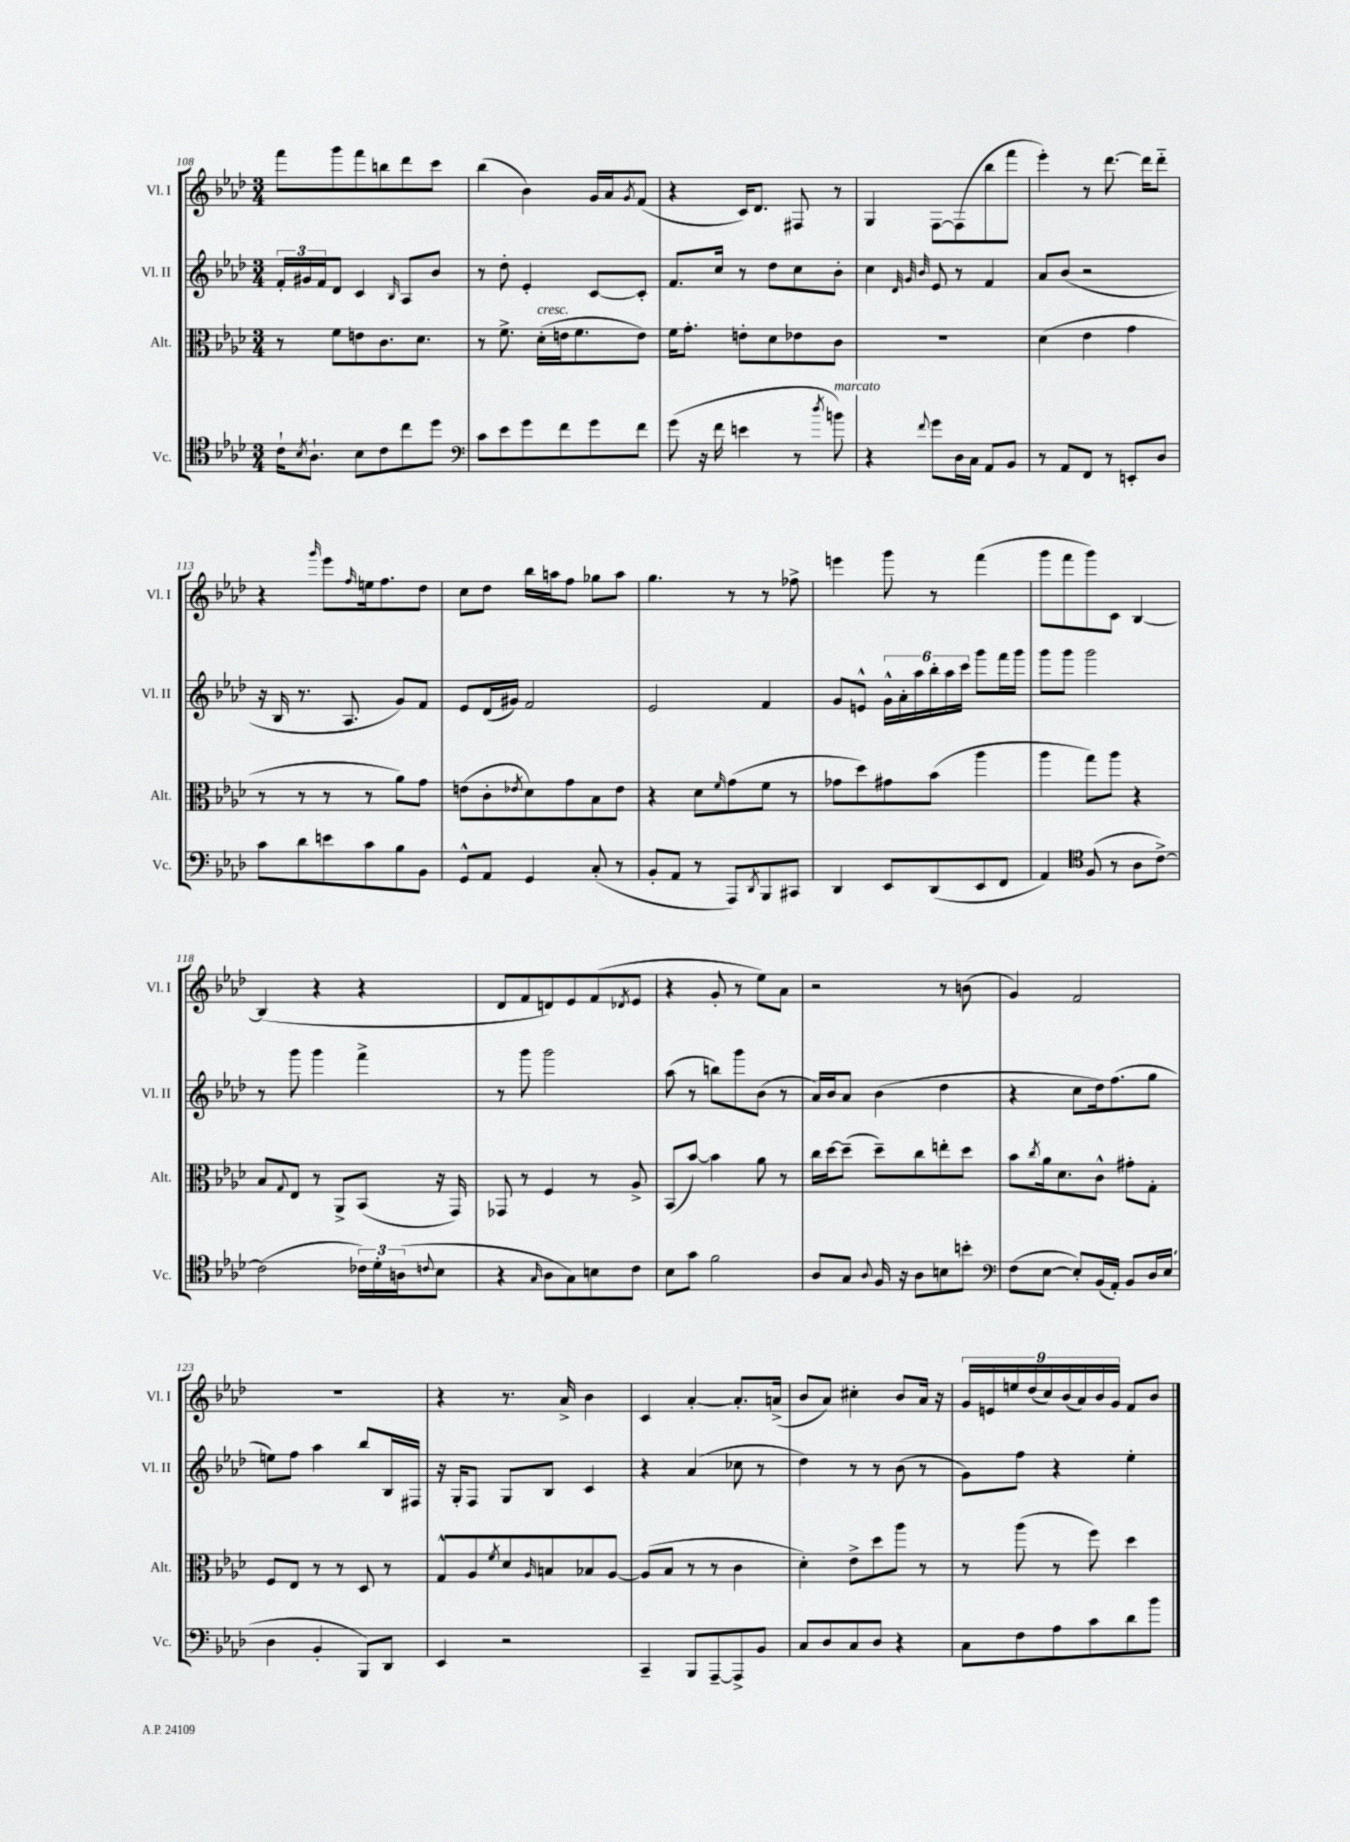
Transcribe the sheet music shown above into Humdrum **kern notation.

**kern	**kern	**kern	**kern
*staff4	*staff3	*staff2	*staff1
*clefC4	*clefC3	*clefG2	*clefG2
*k[b-e-a-d-]	*k[b-e-a-d-]	*k[b-e-a-d-]	*k[b-e-a-d-]
*M3/4	*M3/4	*M3/4	*M3/4
16c`\LK	8r	24f'/LL	8fff\L
.	.	24g#/	.
8qB-/	.	.	.
8.A-`\J	.	.	.
.	.	24f/J	.
.	8f\L	8d-/J	8ggg\
8B-\L	8e\	4c/	8fff\
8c\	8.c\	.	8bb\
.	.	16qqB-/	.
8cc\	.	8A-/L	8ddd-\
.	8.d-\J	.	.
8dd-\J	.	8b-/J	8ccc\J
=	=	=	=
*clefF4	*	*	*
8c\L	8r	8r	(4bb-\
8e-\	8.f^\	8dd-'\	.
8g\	.	4e-'/	4b-\)
.	(16d-'\LL	.	.
8f\	16e\J	.	.
.	8.f\	.	.
8g\	.	[8c/L	16g/LL
.	.	.	16a-/J
.	.	.	8qg/
8f\J	8e\J)	8c'/]J	(8f/J
=	=	=	=
(8g\	16f\LK	8.f/L	4r
.	8.g'\J	.	.
16r	.	.	.
16f\	.	16cc/Jk	.
4e\	8e'\L	8r	16c/LK)
.	.	.	8.d-/J
.	8d-\	8dd-\L	.
8r	8e-\	8cc\	8F#/
8qdd-/	.	.	.
8b\)	8c\J	8b-'\J	8r
=	=	=	=
4r	2.r	4cc\	4G/
.	.	32qqd-/	.
.	.	32qqg/	.
8qqf/	.	32qqb-/	.
8g\L	.	8e-/	[8F\L
16D-\L	.	8r	(8F\]
16C\JJ	.	.	.
8AA-/L	.	4f/	8bb-\
8BB-/J	.	.	8fff\J
=	=	=	=
8r	(4d-\	8a-/L	4eee-'\)
8AA-/L	.	(8b-/J	.
8FF/J	4e-\	2r	8r
8r	.	.	[8.ddd-\
8EE'/L	4g\	.	.
.	.	.	16ddd-\]LK
8D-/J	.	.	8ddd-'~\J
=	=	=	=
8c\L	8r	16r	4r
.	.	16B-/	.
8d-\	8r	8.r	.
.	.	.	16qqggg/
8e\	8r	.	8eee-\L
.	.	8.A-/	.
.	.	.	16qqff/
8c\	8r	.	16ee\k
.	.	.	8.ff\
8B-\	8a-\L)	8g/L)	.
8BB-\J	8g\J	8f/J	8dd-\J
=	=	=	=
8GG^^/L	(8e\L	8e-/L	8cc\L
8AA-/J	8c'\	(16d-/L	8dd-\J
.	.	16g#/JJ)	.
.	8qe-/	.	.
4GG/	8d-\)	2f/	16bb-\LL
.	.	.	16aa\J
.	8g\	.	8ff\J
(8C'/	8B-\	.	8gg-\L
8r	8e-\J	.	8aa\J
=	=	=	=
8BB-'/L	4r	2e-/	4.gg\
8AA-/J	.	.	.
8r	8d-\L	.	.
.	16qqf/	.	.
8AAA-/L)	(8g\	.	8r
8qDD-/	.	.	.
8BBB-/	8f\J	4f/	8r
8CC#/J	8r	.	8ff-^\
=	=	=	=
4DD-/	8g-\L	8g/L	4eee\
.	8dd-\)	8e^^/J	.
8EE-/L	8g#\	24g^^\LL	8ggg\
.	.	24a-'\	.
.	.	24aa-\	.
(8DD-/	(8b-\J	24bb-'\	8r
.	.	24aa-\	.
.	.	24ccc\JJ	.
8EE-/	4aa-\	8ggg\L	(4fff\
8FF/J	.	16fff\L	.
.	.	16ggg\JJ	.
=	=	=	=
4AA-/)	4aa-\	8ggg\L	8ggg\L
.	.	8ggg\J	8fff\
*clefC4	*	*	*
(8F/	8gg\L)	2ggg\	8ggg\)
8r	8aa-\J	.	8c\J
8A-\L	4r	.	[4B-/
[8c^\J)	.	.	.
=	=	=	=
(2c\]	8B-/L	8r	(4B-/]
.	8qqG/	.	.
.	8E-/J	8ggg\	.
.	8r	4ggg\	4r
.	8AA-^/L	.	.
24c-\LL)	(8BB-/J	4fff^\	4r
24d-'\	.	.	.
(24A\J	.	.	.
8qqc/	.	.	.
8B-\J	16r	.	.
.	16GG/)	.	.
=	=	=	=
4r	8GG-/	8r	8d-/L
.	8r	8ggg\	8f/
16qqG/	.	.	.
8A-\L	4F/	2ggg\	8d/)
8G\)	.	.	8e-/
8B\	8r	.	(8f/
.	.	.	8qd-/
8c\J	8A-^/	.	8e-/J
=	=	=	=
8B-\L	(8BB-/L	(8aa-\	4r
8g\J	[8b-/J)	8r	.
2f\	4b-\]	8bb\L)	8g'/
.	.	8ggg\	8r
.	8a-\	(8b-\J	8ee-\L)
.	8r	8r	8a-\J
=	=	=	=
8A-/L	16cc\LL	16a-/LL)	2r
.	[16dd-\J	16b-/J	.
8G/J	(8dd-~\]J	8a-/J	.
8qqA-/	.	.	.
16F/	8dd-~\L)	(4b-\	.
16r	.	.	.
8A-\L	8cc\	.	.
8B\	8ee'\	4dd-\	8r
8b'\J	8dd-\J	.	(8b\
=	=	=	=
*clefF4	*	*	*
(8F\L	8b-\L	4r	4g/)
.	8qcc/	.	.
[8E-\J	16a-\k	.	.
.	8.d-\	.	.
8E-'/]L)	.	8cc\L	2f/
(16BB-/L	8c^^\J	16dd-\k)	.
16AA-'/JJ)	.	(8.ff\	.
8BB-/L	8g#'\L	.	.
16D-/L	8G'\J	8gg\J	.
(16E-/JJ	.	.	.
=	=	=	=
4D-\	8F/L	8ee\L)	2.r
.	8E-/J	8ff\J	.
4BB-'/	8r	4aa-\	.
.	8r	.	.
8BBB-/L)	8D-/	8bb-/L	.
8DD-/J	8r	16B-/L	.
.	.	16F#/JJ	.
=	=	=	=
4EE-/	8G^^/L	16r	4r
.	.	16G'/LK	.
.	8A-/	8F/J	.
.	8qf/	.	.
2r	8d-/	8G/L	8.r
.	16qqA-/	.	.
.	8B/	8B-/J	.
.	.	.	16a-^/
.	8B-/	4c/	4b-\
.	[8A-/J	.	.
=	=	=	=
4CC~/	(8A-/]L	4r	4c/
.	8B-/J	.	.
8BBB-/L	8r	(4a-/	[4a-'/
[8AAA-~/	8r	.	.
8AAA-^/]	4c\	8cc-\	8.a-'/]L
8BB-/J	.	8r	.
.	.	.	(16a^/Jk
=	=	=	=
8C/L	4d-'\)	4dd-\)	8b-/L
8D-/	.	.	8a-/J)
8C/	8e-^\L	8r	4cc#'\
8D-/J	8dd-\	8r	.
4r	8aa-\J	(8b-\	8b-/L
.	8r	8r	16a-/Jk
.	.	.	16r
=	=	=	=
8C\L	8r	8g\L)	18g/LL
.	.	.	18e/
.	.	.	18ee/
8F\	(8aa-\	8ff\J	.
.	.	.	(18dd-/
.	.	.	18cc/)
8A-\	8r	4r	.
.	.	.	(18b-/
.	.	.	18a-/)
8c\	8ff\)	.	.
.	.	.	18b-/
.	.	.	18g/JJ
8d-\	4dd-\	4ee-'\	8f/L
8b-\J	.	.	8b-/J
==	==	==	==
*-	*-	*-	*-
